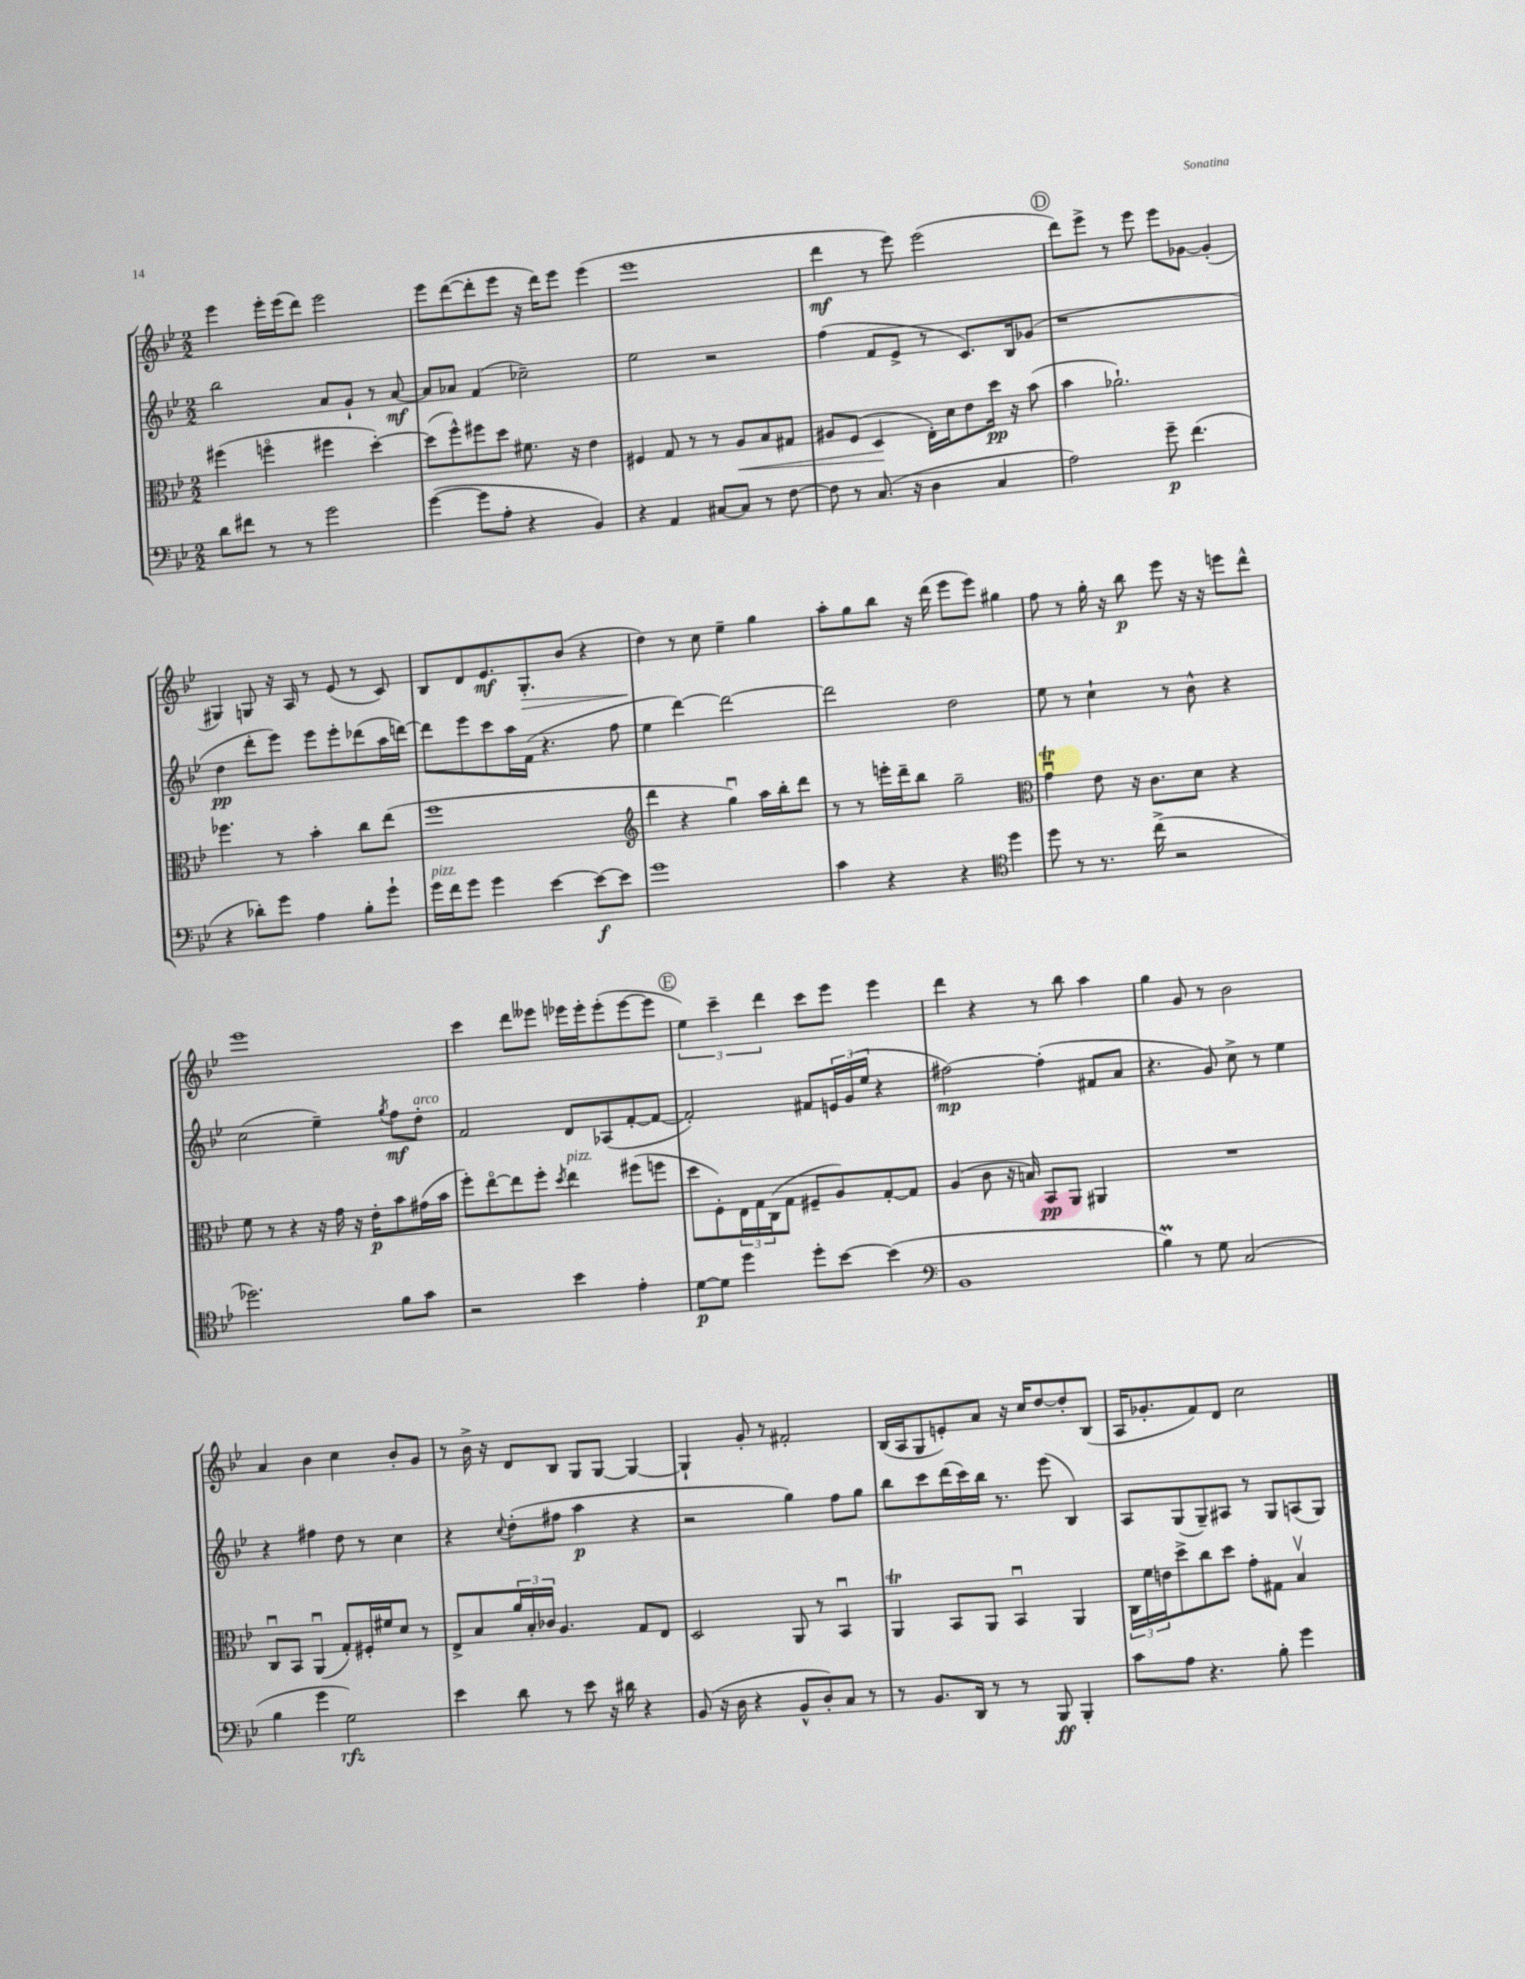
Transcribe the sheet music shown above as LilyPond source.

<<
\new StaffGroup <<
\new Staff = "s0" {
    \clef treble \key bes \major \numericTimeSignature \time 2/2
    ees'''4 ees'''16-. ees'''16( d'''8) ees'''2 |
    ees'''8 d'''8~( d'''8-. ees'''8 r16 d'''16) ees'''8 ees'''4( |
    ees'''1 |
    d'''4\mf r8 ees'''8) ees'''2( |
    \mark \markup { \circle "D" } d'''8) ees'''8-> r8 ees'''8 ees'''8 ges'8~ ges'4-.( |
    gis4) g8 r16 a16 r8 ees'8( r8 c'8) |
    bes8 d'8 ees'8.\mf g8.-.\> bes'8( r4 |
    d''4\!) r8 c''8 ees''4-- g''4 |
    a''8-. g''8 bes''8 r16 d'''16( ees'''8 ees'''8) gis''4 |
    f''8 r8 g''16-. r16 bes''8\p ees'''8 r16 r16 e'''8 d'''8-^ |
    ees'''1 |
    c'''4 d'''8 eeses'''8 ees'''16 ees'''16-. ees'''8-.( ees'''8~ ees'''8 |
    \mark \markup { \circle "E" } \tuplet 3/2 { ees''4) c'''4-- d'''4 } c'''8 ees'''8 ees'''4 |
    d'''4 r4 r8 bes''8 a''4 |
    g''4 g'8 r8 bes'2 |
    a'4 bes'4 c''4 bes'8-. g'8 |
    r8 bes'16-> r16 d'8 bes8 g8 g8~ g4~ |
    g4-! g'8-. r8 fis'2-. |
    bes16( a16 g8 e'8-.) a'8 r16 c''16 d''8~ d''8-. bes8( |
    a16 ges'8.-. f'8) d'8 c''2 \bar "|." |
}
\new Staff = "s1" {
    \clef treble \key bes \major \numericTimeSignature \time 2/2
    bes''2 a'8 g'8-! r8 a'8~\mf |
    a'8 aes'8 f'4( ces''2--) |
    ees''2 r2 |
    f''4( f'8 ees'8-> r8 c'8.) bes16 ges'8( |
    \mark \markup { \circle "D" } r1 |
    d''4\pp d'''8-. ees'''8) ees'''8 ees'''8-. des'''8( a''16 d'''16~) |
    d'''8 ees'''8 c'''8 a''16 f'16( r4. f''8 |
    ees''4 d'''4~) d'''2~ |
    d'''2 d''2 |
    ees''8 r8 c''4-! r8 bes'8-^ r4 |
    c''2( ees''4--) \acciaccatura { g''8 } f''8\mf d''8-.^\markup { \italic "arco" } |
    f'2 d'8 aes8( f'8~-. f'8~ |
    \mark \markup { \circle "E" } f'2-.) fis'8 \tuplet 3/2 { e'16 g'16( ees''16 } r4 |
    fis''2~\mp) fis''4-.( fis'8 a'8 |
    r4. g'8) c''8-> r8 ees''4 |
    r4 fis''4 d''8 r8 c''4 |
    r4 \appoggiatura { c''8 } d''8-.( fis''8 a''4\p r4 |
    r2 g''4) f''8 g''8 |
    bes''8 c'''8 d'''16( c'''16) bes''16 r8. ees'''8( bes4) |
    a8 g8( g8--) ais8 r8 g8 a8( g8) \bar "|." |
}
\new Staff = "s2" {
    \clef alto \key bes \major \numericTimeSignature \time 2/2
    fis''4( f''4\flageolet fis''4 d''4~-.) |
    d''8( f''8-^) fis''8 d''8 fis'8. r16 ees'4 |
    fis4 g8 r8 r8 a8\< bes8 gis8 |
    ais8 f8( d4\! ees16-.) d'16 ees'8 d''16\pp r16 bes'8( |
    \mark \markup { \circle "D" } bes'4 aes'2.-!) |
    fes''4. r8 bes'4-. c''8 ees''8( |
    f''1 |
    \clef treble d'''4 r4 g''4\downbow) a''16 bes''16-. d'''8 |
    r8 r8 e'''16-. d'''16-- bes''8 g''2-- |
    \clef alto g'4\downbow\trill ees'8 r16 c'8. d'8 r4 |
    f'8 r8 r4 r16 g'16 r16 ees'16-.\p bes'8 gis'16( bes'16 |
    f''8-.) ees''8~\flageolet ees''8 f''8-. \acciaccatura { d''8 } ees''4^\markup { \italic "pizz." } fis''8( f''8 |
    \mark \markup { \circle "E" } d''8 f8-.) \tuplet 3/2 { ees16 g16 c16( } g8 fis8-- a8) g8~-. g8 |
    a4( c'8 r16 b16) bes,8\pp a,8 ais,4 |
    R1 |
    c8\downbow bes,8 a,4\downbow( g8-.) fis16-. fis'16 d'8 r8 |
    ees8-> bes8 \tuplet 3/2 { a'16 bes16-. ces'16 } a4. g8 ees8 |
    d2 a,8 r8 bes,4\downbow |
    a,4\trill bes,8 a,8 bes,4\downbow a,4 |
    \tuplet 3/2 { c16 f'16 e'16 } d''8-> c''8 d''8 g'8-. gis8 bes4\upbow \bar "|." |
}
\new Staff = "s3" {
    \clef bass \key bes \major \numericTimeSignature \time 2/2
    d'8 fis'8 r8 r8 g'2 |
    g'4~( g'8 a8-. r4 bes,4) |
    r4 a,4 cis8~ cis8 r8 f8~ |
    f8 r8 c8.( r16 d4 c4 |
    \mark \markup { \circle "D" } a2) g'8--\p f'4.( |
    r4 des'8-.) g'8 a4 bes8-. g'8-! |
    g'16^\markup { \italic "pizz." } f'16 g'8 g'4 ees'4~ ees'8~\f ees'8 |
    g'1 |
    c'4 r4 r4 \clef tenor d''4 |
    d''8 r8 r8. c''16->( r2 |
    des''2.) f'8 g'8 |
    r2 bes'4 ees'4-. |
    \mark \markup { \circle "E" } d'8~\p d'8 d''4 d''8-. bes'8~ bes'4( |
    \clef bass bes,1 |
    bes4\prall) r8 g8 c2( |
    bes4 g'4 g2\rfz) |
    ees'4 d'8 r8 ees'8 r16 dis'16 r4 |
    bes,8( r16 d16 r4 bes,8-^ d8-.) c8 r8 |
    r8 bes,8. d,16 r8 r8 bes,,8\ff bes,,4-. |
    c'8 a8 r4. bes8-. g'4 \bar "|." |
}
>>
>>
\layout { \context { \Score \remove "Bar_number_engraver" } }
